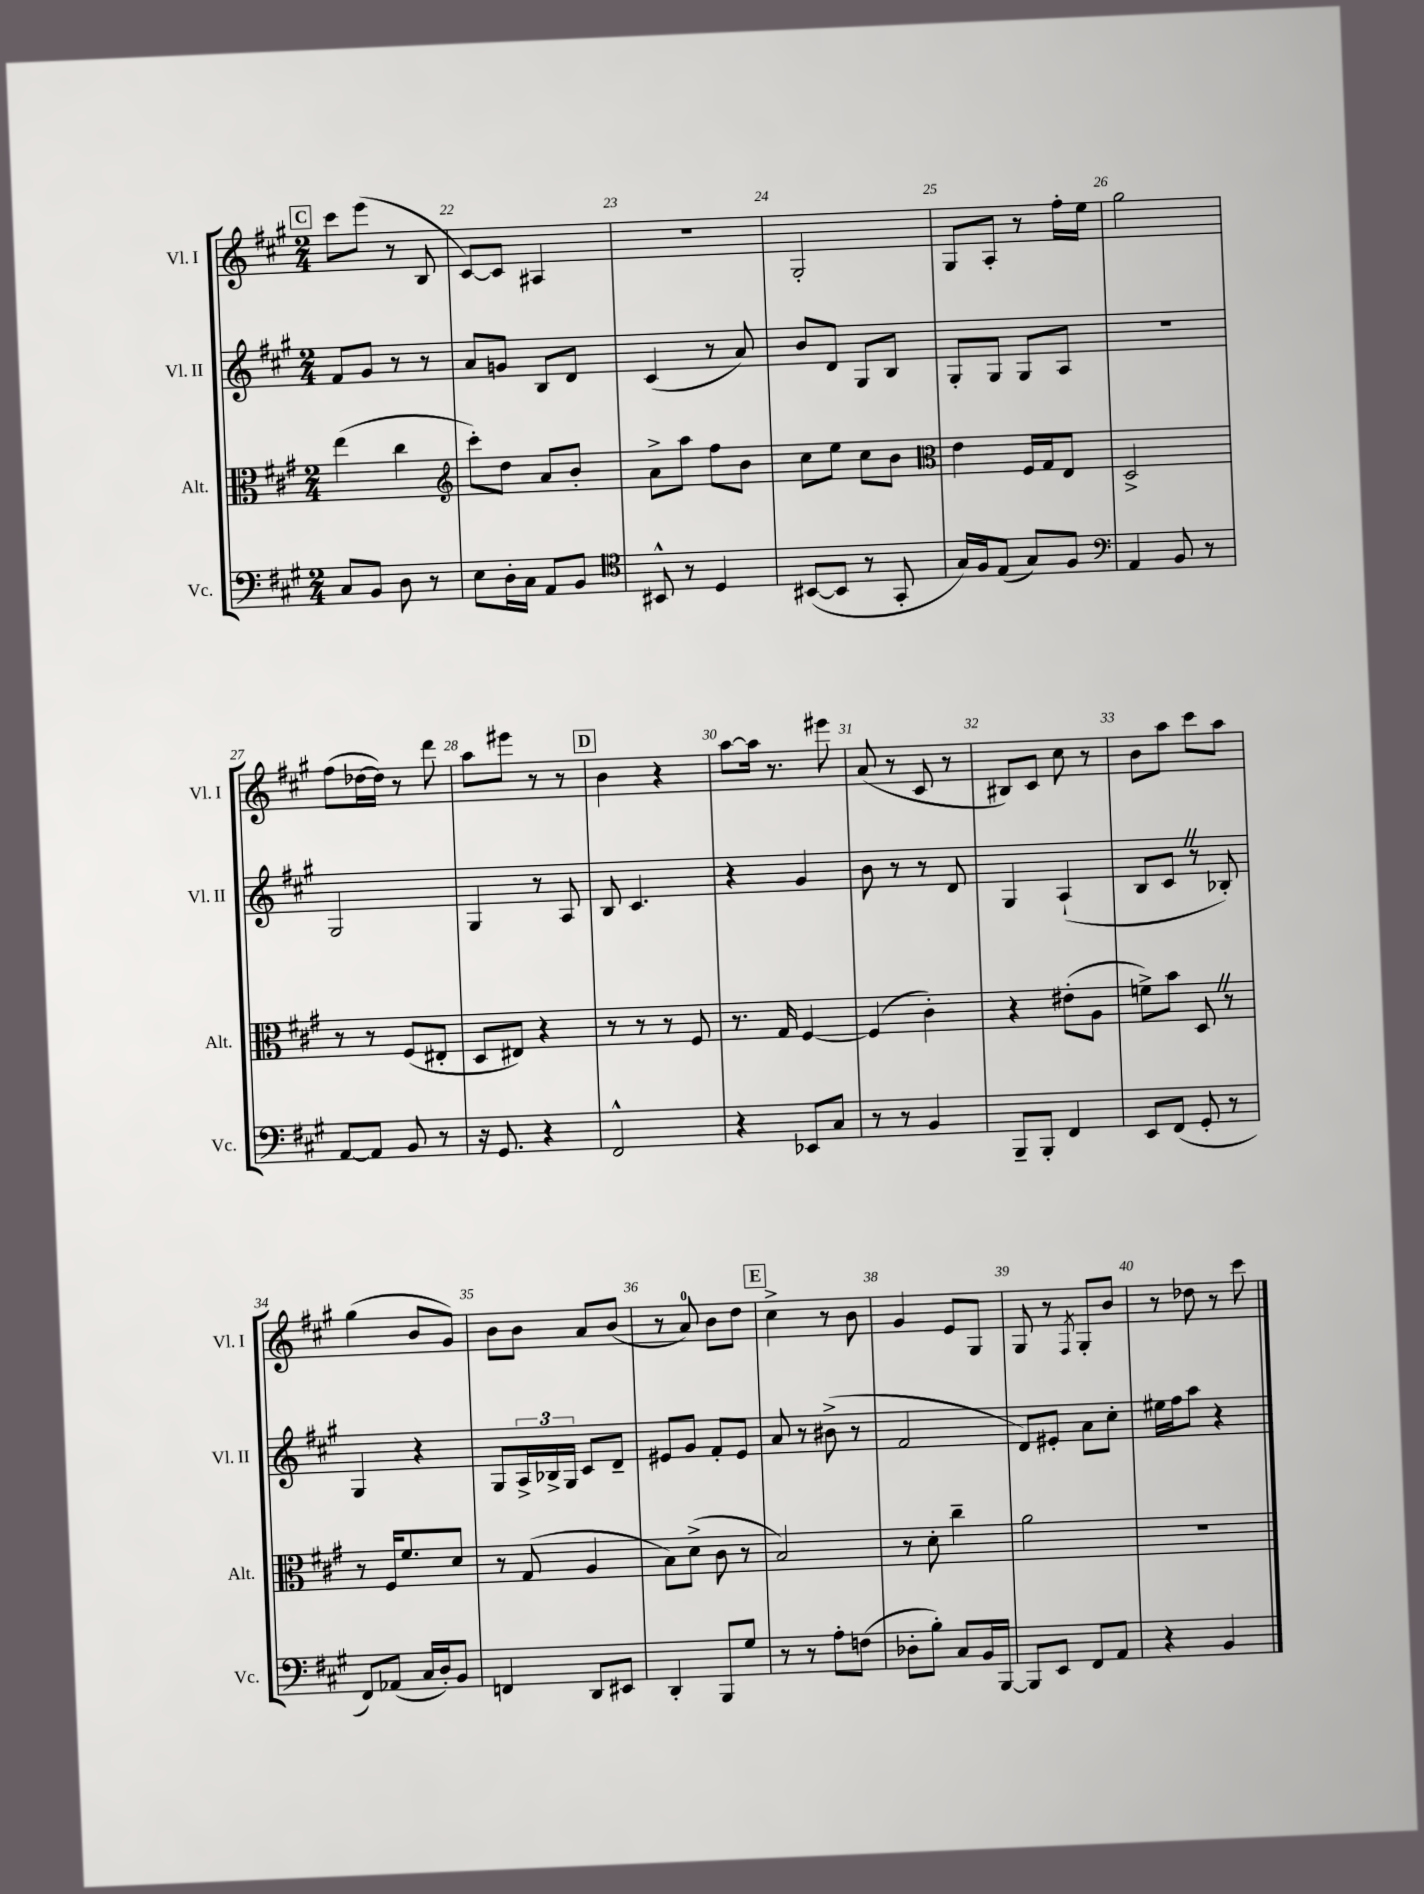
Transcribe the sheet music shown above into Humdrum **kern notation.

**kern	**kern	**kern	**kern
*part4	*part3	*part2	*part1
*staff4	*staff3	*staff2	*staff1
*I"Vc.	*I"Alt.	*I"Vl. II	*I"Vl. I
*I'Vc.	*I'Alt.	*I'Vl. II	*I'Vl. I
*clefF4	*clefC3	*clefG2	*clefG2
*k[f#c#g#]	*k[f#c#g#]	*k[f#c#g#]	*k[f#c#g#]
*M2/4	*M2/4	*M2/4	*M2/4
!!LO:REH:place=s1:t=C
=21	=21	=21	=21
8C#/L	(4ee\	8f#/L	8ccc#\L
8BB/J	.	8g#/J	(8eee\J
8D\	4cc#\	8r	8r
8r	.	8r	8B/
=22	=22	=22	=22
*	*clefG2	*	*
8E\L	8ccc#'\L)	8a/L	[8c#/L)
16D'\L	8dd\J	8gn/J	8c#/J]
16C#\JJ	.	.	.
8AA/L	8a/L	8B/L	4A#X/
8BB/J	8b'/J	8d/J	.
=23	=23	=23	=23
*clefC4	*	*	*
8BB#X^^/	8a^\L	(4c#/	2r
8r	8aa\J	.	.
4D/	8ff#\L	8r	.
.	8b\J	8a/)	.
=24	=24	=24	=24
([8BB#X/L	8cc#\L	8b/L	2G#'/
8BB#/J]	8ee\J	8d/J	.
8r	8cc#\L	8G#/L	.
8GG#'/	8b\J	8B/J	.
=25	=25	=25	=25
*	*clefC3	*	*
16G#/LL)	4e\	8G#'/L	8G#/L
16F#/J	.	.	.
(8E/J	.	8G#/J	8A'/J
8G#/L)	16F#/LL	8G#/L	8r
.	16G#/J	.	.
8F#/J	8E/J	8A/J	16ff#'\LL
.	.	.	16ee\JJ
=26	=26	=26	=26
*clefF4	*	*	*
4AA/	2D^/	2r	2gg#\
8BB/	.	.	.
8r	.	.	.
!!LO:LB:g=z
=27	=27	=27	=27
[8AA/L	8r	2G#/	(8ff#\L
8AA/J]	8r	.	[16dd-X\L
.	.	.	16dd-\JJ])
8BB/	(8F#/L	.	8r
8r	8E#X'/J	.	8ddd\
=28	=28	=28	=28
16r	8D/L	4G#/	8aa\L
8.GG#/	.	.	.
.	8E#X/J)	.	8eee#X\J
4r	4r	8r	8r
.	.	8A/	8r
!!LO:REH:place=s1:t=D
=29	=29	=29	=29
2FF#^^/	8r	8B/	4b\
.	8r	4.c#/	.
.	8r	.	4r
.	8F#/	.	.
=30	=30	=30	=30
4r	8.r	4r	[8aa\L
.	.	.	16aa\Jk]
.	16G#/	.	8.r
8EE-X/L	[4F#/	4g#/	.
8C#/J	.	.	8eee#X\
=31	=31	=31	=31
8r	(4F#/]	8b\	(8a/
8r	.	8r	8r
4BB/	4c#'\)	8r	8c#/
.	.	8d/	8r
=32	=32	=32	=32
8BBB~/L	4r	4G#/	8B#X/L)
8BBB'/J	.	.	8c#/J
4FF#/	(8e#X'\L	(4A`/	8cc#\
.	8A\J	.	8r
=33	=33	=33	=33
8EE/L	8fn^\L)	8B/L	8b\L
(8FF#/J	8b\J	8c#Z/J	8aa\J
8GG#'/	8DZ/	8r	8ccc#\L
8r	8r	8B-X'/)	8aa\J
!!LO:LB:g=z
=34	=34	=34	=34
8FF#/L)	8r	4G#/	(4gg#\
(8AA-X/J	16F#/KL	.	.
.	8.f#/	.	.
16C#/LL	.	4r	8b/L
16D'/J)	.	.	.
8BB/J	8d/J	.	8g#/J)
=35	=35	=35	=35
4FFn/	8r	8G#/L	8b\L
.	(8G#/	24A^/L	8b\J
.	.	24B-X^/	.
.	.	24G#/JJ	.
8DD/L	4A/	8c#/L	8a/L
8EE#X/J	.	8d~/J	(8b/J
=36	=36	=36	=36
4DD'/	8B\L)	8e#X/L	8r
.	(8d^\J	8g#/J	8a/)
8BBB/L	8c#\	8f#'/L	8b\L
8G#/J	8r	8e#/J	8dd\J
!!LO:REH:place=s1:t=E
=37	=37	=37	=37
8r	2B/)	8a/	4cc#^\
8r	.	8r	.
8A'\L	.	(8b#X^\	8r
(8Fn\J	.	8r	8b\
=38	=38	=38	=38
8D-X'\L	8r	2f#/	4g#/
8B'\J)	8d'\	.	.
8C#/L	4cc#~\	.	8e/L
16BB/L	.	.	8G#/J
[16BBB/JJ	.	.	.
=39	=39	=39	=39
8BBB/L]	2a\	8d/L)	8G#/
8EE/J	.	8e#X'/J	8r
.	.	.	8qF#/
8FF#/L	.	8a\L	8G#'/L
8AA/J	.	8cc#'\J	8b/J
=40	=40	=40	=40
4r	2r	16ee#X\LL	8r
.	.	16ff#\J	.
.	.	8aa\J	8dd-X\
4BB/	.	4r	8r
.	.	.	8ccc#\
==	==	==	==
*-	*-	*-	*-
